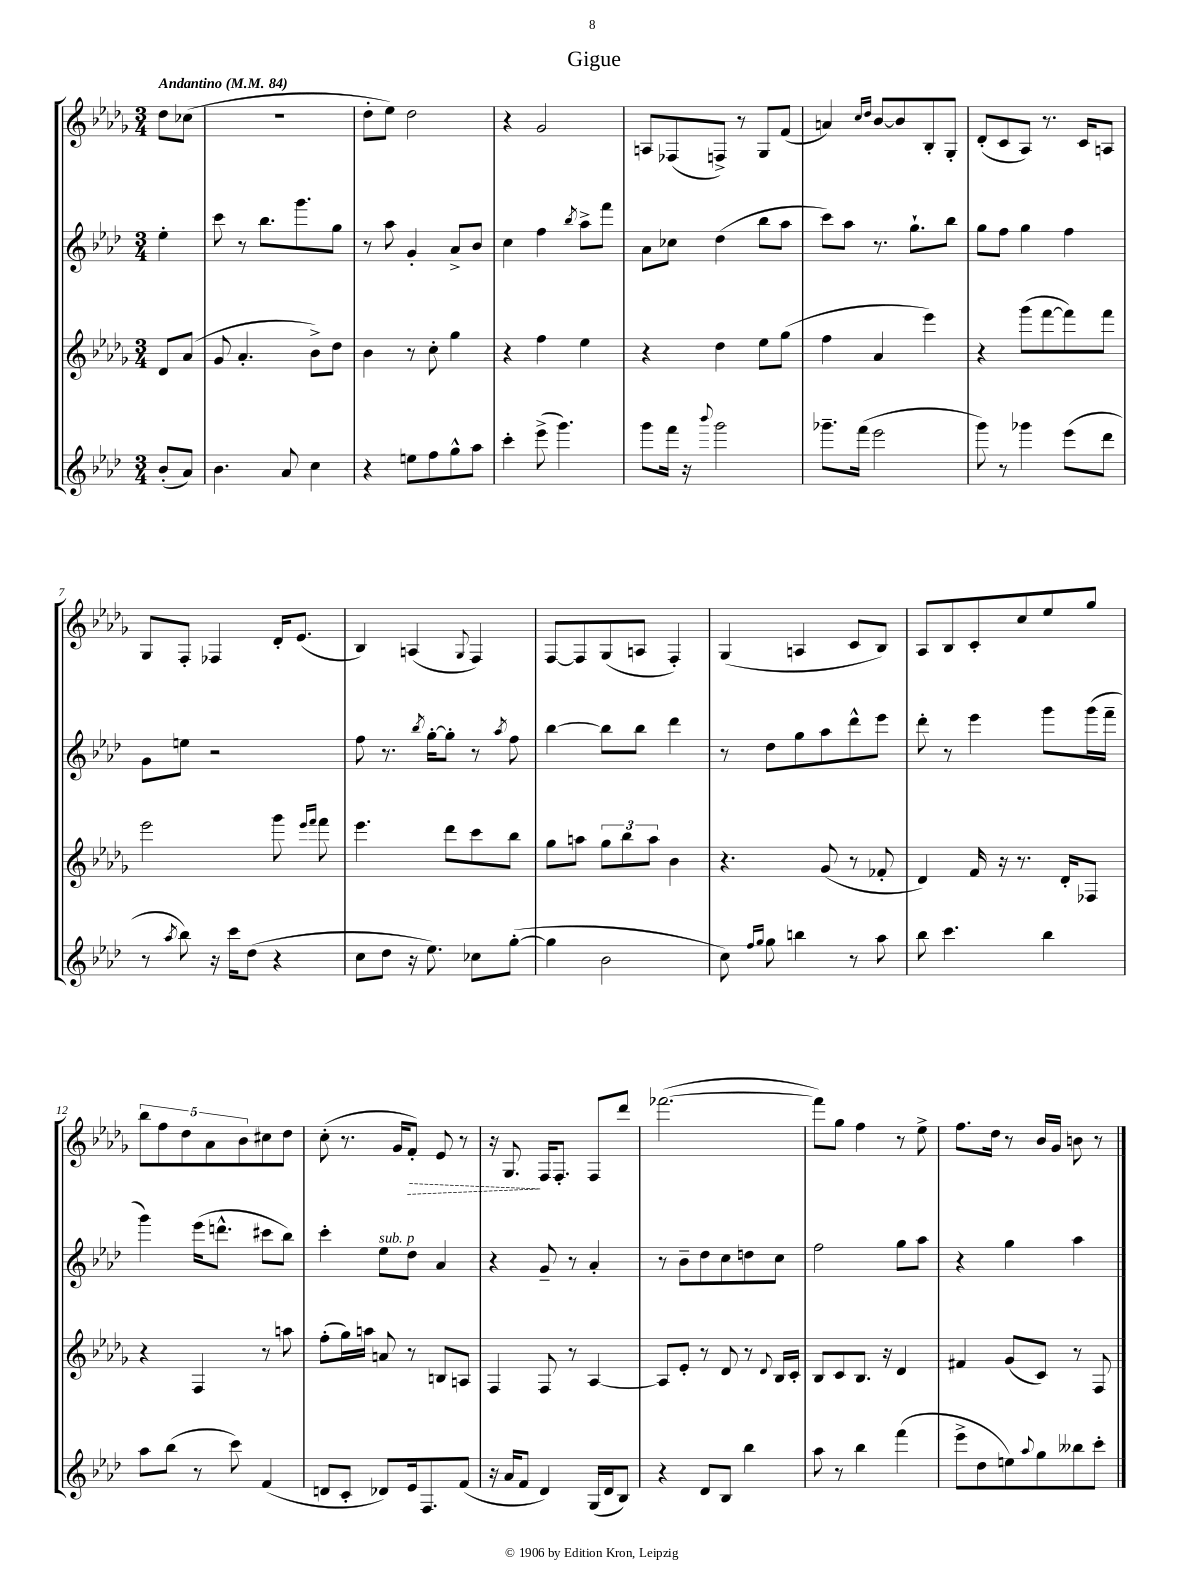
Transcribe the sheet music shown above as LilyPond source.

\header { title = "Gigue" }
<<
\new StaffGroup <<
\new Staff = "s0" {
    \clef treble \key des \major \numericTimeSignature \time 3/4 \partial 4 \tempo "Andantino" 4 = 84
    des''8 ces''8( |
    R2. |
    des''8-. ees''8) des''2 |
    r4 ges'2 |
    a8 fes8( f8->) r8 ges8 f'8( |
    a'4) \grace { c''16 des''16 } bes'8~ bes'8 bes8-. ges8-. |
    des'8-.( c'8 aes8) r8. c'16 a8 |
    ges8 f8-. fes4 des'16-. ees'8.( |
    bes4) a4( \appoggiatura { ges8 } f4) |
    f8~ f8 ges8( a8 f4-.) |
    ges4( a4 c'8 bes8) |
    aes8 bes8 c'8-. c''8 ees''8 ges''8 |
    \tuplet 5/4 { bes''8 f''8 des''8 aes'8 bes'8 } cis''8 des''8 |
    c''8-.( r8. ges'16 \once \override Hairpin.style = #'dashed-line f'8-.\>) ees'8 r8 |
    r16 ges8.\! f16 f8.-. f8 des'''8 |
    fes'''2.~( |
    fes'''8) ges''8 f''4 r8 ees''8-> |
    f''8. des''16 r8 bes'16 ges'16 b'8 r8 \bar "|." |
}
\new Staff = "s1" {
    \clef treble \key aes \major \numericTimeSignature \time 3/4 \partial 4
    ees''4-. |
    c'''8 r8 bes''8. g'''8. g''8 |
    r8 aes''8 g'4-. aes'8-> bes'8 |
    c''4 f''4 \acciaccatura { bes''8 } aes''8-> f'''8 |
    aes'8 ces''8 des''4( bes''8 aes''8 |
    c'''8) aes''8 r8. g''8.-! bes''8 |
    g''8 f''8 g''4 f''4 |
    g'8 e''8 r2 |
    f''8 r8. \acciaccatura { bes''8 } g''16~-. g''8-. r8 \acciaccatura { aes''8 } f''8 |
    bes''4~ bes''8 bes''8 des'''4 |
    r8 des''8 g''8 aes''8 des'''8-^ ees'''8 |
    des'''8-. r8 ees'''4 g'''8 g'''16( f'''16-- |
    g'''4) ees'''16( d'''8.-^ cis'''8 bes''8) |
    c'''4-. ees''8^\markup { \italic "sub. p" } des''8 aes'4 |
    r4 g'8-- r8 aes'4-. |
    r8 bes'8-- des''8 c''8 d''8 c''8 |
    f''2 g''8 aes''8 |
    r4 g''4 aes''4 \bar "|." |
}
\new Staff = "s2" {
    \clef treble \key des \major \numericTimeSignature \time 3/4 \partial 4
    des'8 aes'8( |
    ges'8 aes'4.-. bes'8->) des''8 |
    bes'4 r8 c''8-. ges''4 |
    r4 f''4 ees''4 |
    r4 des''4 ees''8 ges''8( |
    f''4 aes'4 ees'''4) |
    r4 ges'''8( f'''8~ f'''8) f'''8 |
    ees'''2 ges'''8 \grace { ees'''16 f'''16 } f'''8 |
    ees'''4. des'''8 c'''8 bes''8 |
    ges''8 a''8 \tuplet 3/2 { ges''8 bes''8 a''8 } bes'4 |
    r4. ges'8( r8 fes'8-. |
    des'4) f'16 r16 r8. des'16-. fes8 |
    r4 f4 r8 a''8 |
    f''8-.( ges''16) a''16 a'8 r8 b8 a8 |
    f4 f8 r8 aes4~ |
    aes8 ees'8-. r8 des'8 r8 \appoggiatura { des'8 } bes16 c'16-. |
    bes8 c'8 bes8. r16 des'4 |
    fis'4 ges'8( c'8) r8 f8 \bar "|." |
}
\new Staff = "s3" {
    \clef treble \key aes \major \numericTimeSignature \time 3/4 \partial 4
    bes'8-.( aes'8) |
    bes'4. aes'8 c''4 |
    r4 e''8 f''8 g''8-^ aes''8 |
    c'''4-. ees'''8->( g'''4.) |
    g'''8 f'''16 r16 \appoggiatura { bes'''8 } g'''2 |
    ges'''8.-- f'''16( ees'''2 |
    g'''8) r8 ges'''4 ees'''8( des'''8 |
    r8 \acciaccatura { aes''8 } bes''8) r16 c'''16 des''8( r4 |
    c''8 des''8 r16 ees''8.) ces''8 g''8~-.( |
    g''4 bes'2 |
    c''8) \grace { f''16 g''16 } g''8 b''4 r8 aes''8 |
    bes''8 c'''4. bes''4 |
    aes''8 bes''8( r8 c'''8) f'4( |
    d'8 c'8-. des'8) ees'16 f8. f'8( |
    r16 aes'16 f'8 des'4) g16( des'16 bes8) |
    r4 des'8 bes8 bes''4 |
    aes''8 r8 bes''4 f'''4( |
    ees'''8-> des''8 e''8) \appoggiatura { aes''8 } g''8 beses''8 c'''8-. \bar "|." |
}
>>
>>
